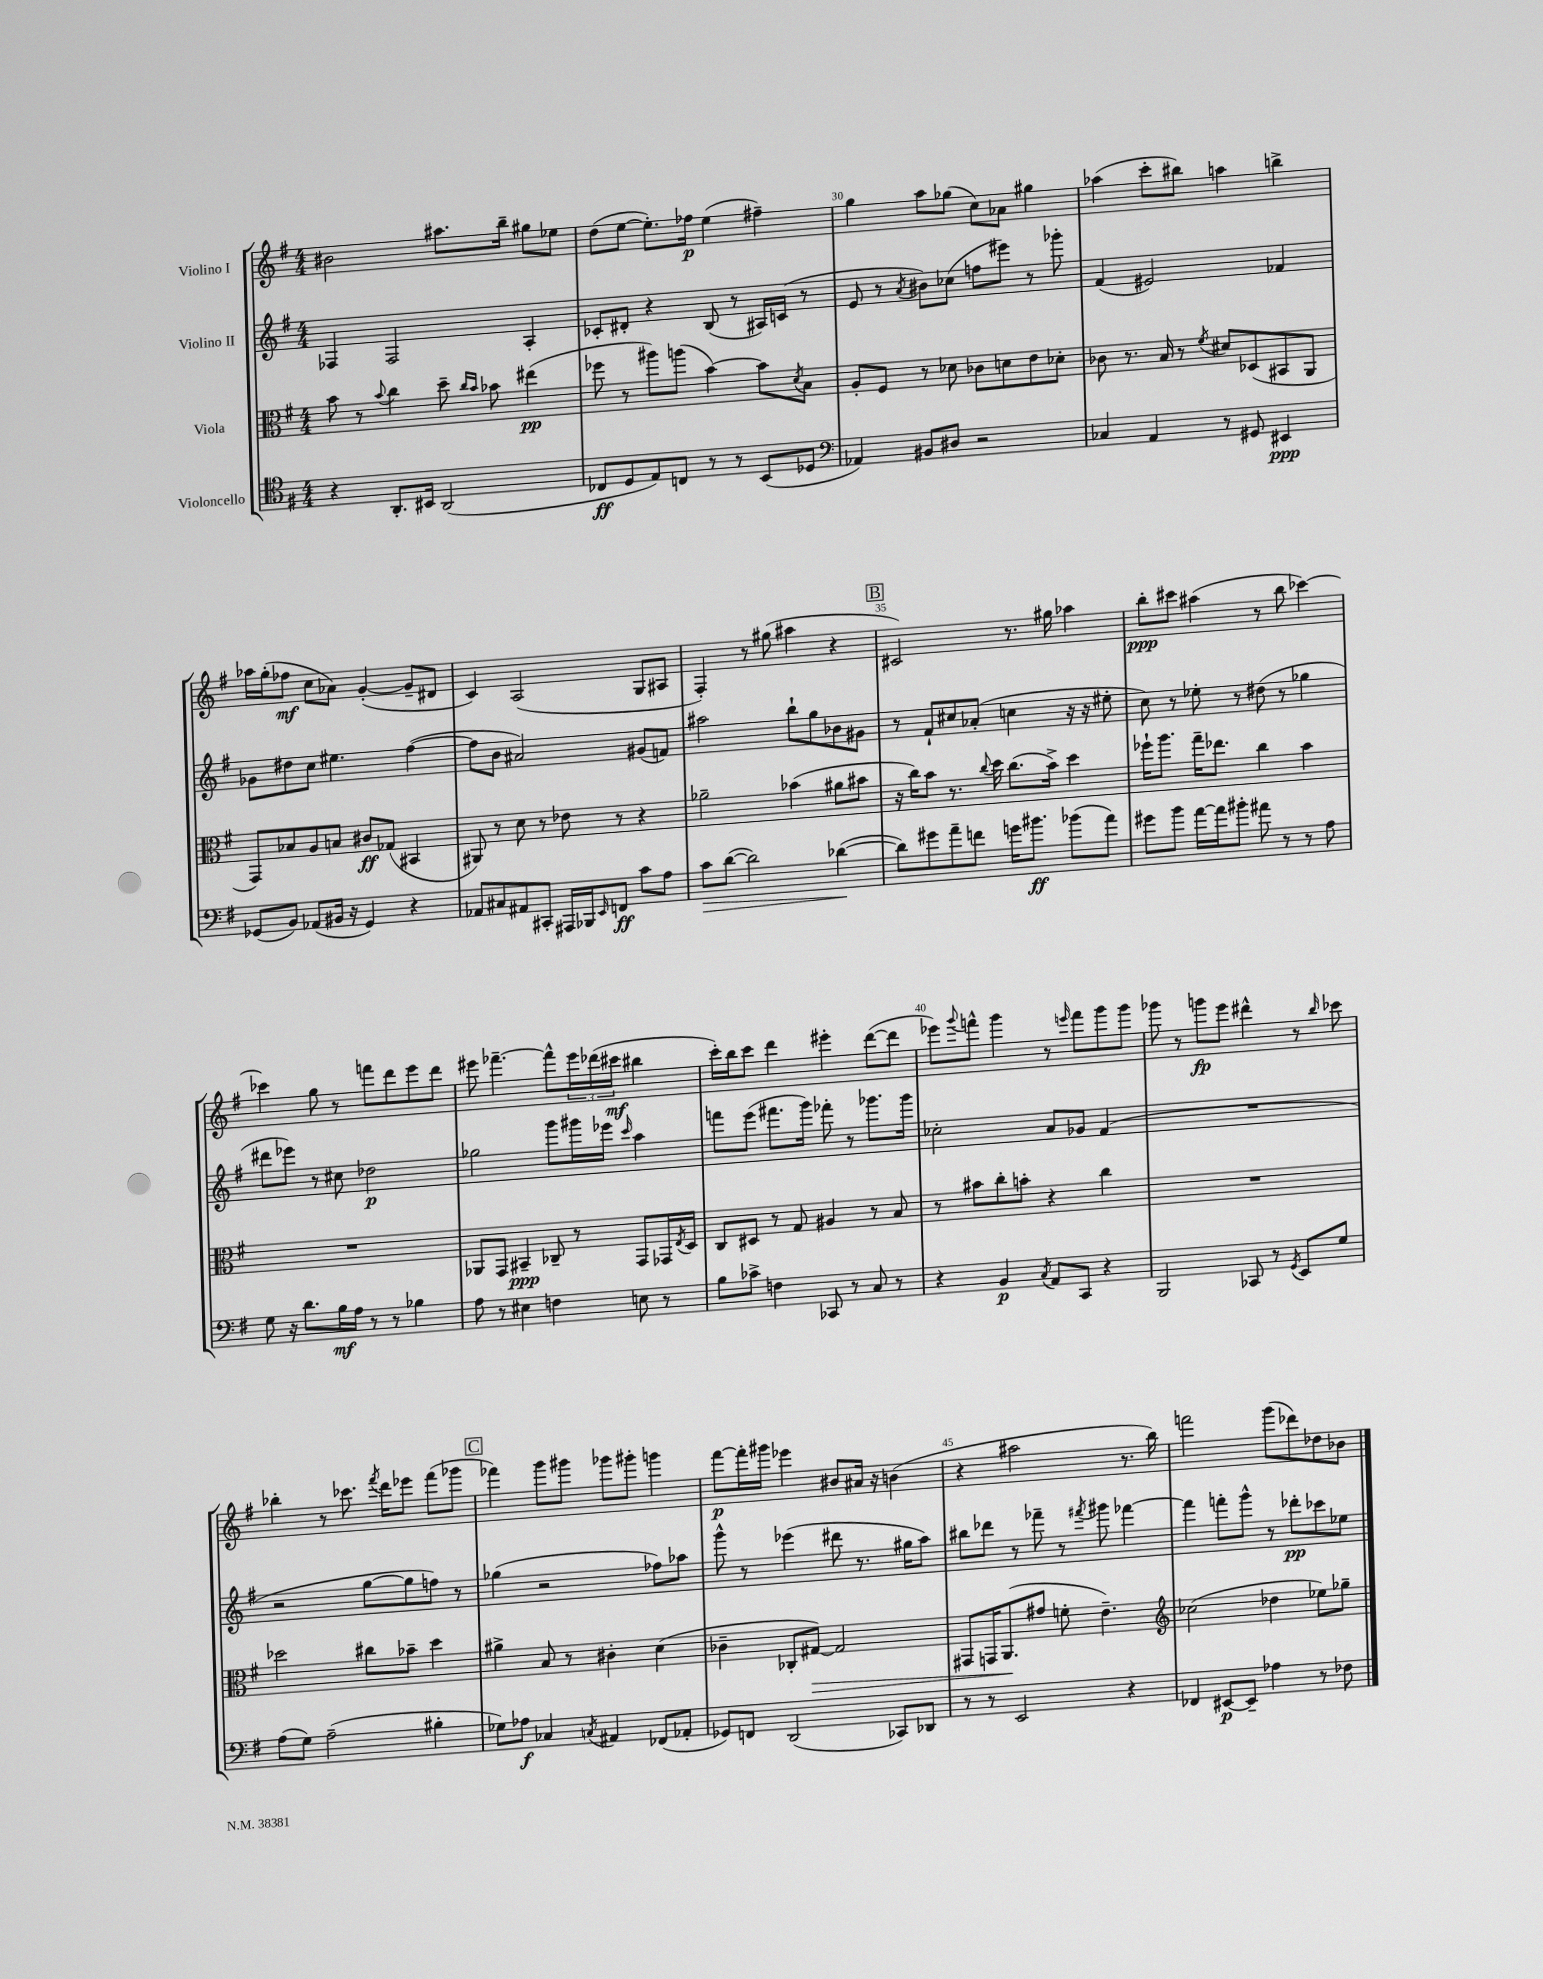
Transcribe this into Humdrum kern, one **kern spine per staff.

**kern	**dynam	**kern	**dynam	**kern	**dynam	**kern	**dynam
*part4	*part4	*part3	*part3	*part2	*part2	*part1	*part1
*staff4	*staff4	*staff3	*staff3	*staff2	*staff2	*staff1	*staff1
*I"Violoncello	*	*I"Viola	*	*I"Violino II	*	*I"Violino I	*
*clefC4	*	*clefC3	*	*clefG2	*	*clefG2	*
*k[f#]	*	*k[f#]	*	*k[f#]	*	*k[f#]	*
*M4/4	*	*M4/4	*	*M4/4	*	*M4/4	*
=28	=28	=28	=28	=28	=28	=28	=28
4r	.	8b\	.	4F-X/	.	2b#X\	.
.	.	8r	.	.	.	.	.
.	.	8qqb/	.	.	.	.	.
8.AA'/L	.	4cc\	.	2F-/	.	.	.
16BB#X/Jk	.	.	.	.	.	.	.
(2AA/	.	8dd~\	.	.	.	8.aa#X\L	.
.	.	16qqcc/LL	.	.	.	.	.
.	.	16qqb/JJ	.	.	.	.	.
.	.	8b-X\	.	.	.	.	.
.	.	.	.	.	.	16bb~\Jk	.
.	.	(4ee#X\	pp	4A'/	.	8gg#X\L	.
.	.	.	.	.	.	8ee-X\J	.
=29	=29	=29	=29	=29	=29	=29	=29
8C-X/L	ff	8ff-X\	.	8c-X'/L	.	(8dd\L	.
8D/	.	8r	.	8d#X'/J	.	[8ee\J	.
8E/)	.	8aa#X\L)	.	4r	.	8.ee'\L])	.
8Cn/J	.	(8aan\J	.	.	.	.	.
.	.	.	.	.	.	16ff-X\Jk	p
8r	.	[4b\)	.	(8B/	.	(4ee\	.
8r	.	.	.	8r	.	.	.
(8BB/L	.	8b\L]	.	16A#X/LL)	.	4ff#X~\)	.
.	.	.	.	(16cn/JJ	.	.	.
.	.	8qd/	.	.	.	.	.
8D-X/J	.	8B\J	.	8r	.	.	.
=30	=30	=30	=30	=30	=30	=30	=30
*clefF4	*	*	*	*	*	*	*
4AA-X/)	.	8A'/L	.	8e/	.	4gg\	.
.	.	8F#/J	.	8r	.	.	.
.	.	.	.	8qa/	.	.	.
8BB#X/L	.	8r	.	8b#X\L)	.	8aa\L	.
8D#X/J	.	8d-X\	.	(8cc-X\J	.	(8gg-X\J	.
2r	.	8c-X\L	.	8ffn\L	.	8cc\L)	.
.	.	8dn\	.	8eee#X\J)	.	8a-X\J	.
.	.	8e\	.	8r	.	4gg#X\	.
.	.	8d-X'\J	.	8ggg-X'\	.	.	.
=31	=31	=31	=31	=31	=31	=31	=31
4C-X/	.	8c-X\	.	(4f#/	.	(4aa-X\	.
.	.	8.r	.	.	.	.	.
4AA/	.	.	.	2e#X/)	.	8ccc'\L	.
.	.	16B/	.	.	.	.	.
.	.	8r	.	.	.	8bb#X\J)	.
.	.	8qf#/	.	.	.	.	.
8r	.	8d#X/L	.	.	.	4aan\	.
8GG#X/	.	(8D-X/	.	.	.	.	.
4EE#X/	ppp	8BB#X/	.	4f-X/	.	4bbn^\	.
.	.	8AA/J	.	.	.	.	.
!!LO:LB:g=z
=32	=32	=32	=32	=32	=32	=32	=32
(8GG-X/L	.	8GG/L)	.	8g-X\L	.	16aa-X\LL	.
.	.	.	.	.	.	(16gg'\J	.
8BB/J)	.	8B-X/	.	8dd#X\	.	8ff-X\J	mf
(8AA-X/L	.	8A/	.	8cc\J	.	8cc\L	.
16BB#X/Jk	.	8Bn/J	.	4.ee#X\	.	8a-X\J)	.
16r	.	.	.	.	.	.	.
4GG-/)	.	8c#X/L	ff	.	.	([4g'/	.
.	.	(8G-X/J	.	.	.	.	.
4r	.	4BB#X/	.	([4ff#\	.	8g~/L]	.
.	.	.	.	.	.	8d#X/J	.
=33	=33	=33	=33	=33	=33	=33	=33
8AA-X/L	.	8AA#X/)	.	8ff#\L]	.	4c/)	.
8C#X/	.	8r	.	8b\J	.	.	.
8AA#X/	.	8d\	.	2a#X/)	.	(2A/	.
8CC#X'/J	.	8r	.	.	.	.	.
16AAA#X/LL	.	8e-X\	.	.	.	.	.
16BBB-X/J	.	.	.	.	.	.	.
16qqEE/	.	.	.	.	.	.	.
8FFn/J	ff	8r	.	.	.	.	.
8c\L	.	4r	.	(8g#X/L	.	8G/L	.
8A\J	.	.	.	8fn/J)	.	8A#X/J	.
=34	=34	=34	=34	=34	=34	=34	=34
!	!LO:HP:b	!	!	!	!	!	!
8c\L	>	2a-X~\	.	2aa#X\	.	4F#'/)	.
([8d\J	.	.	.	.	.	.	.
2d\])	.	.	.	.	.	8r	.
.	.	.	.	.	.	(8gg#X\	.
.	.	(4b-X\	.	8bb`\L	.	4aa#X\	.
.	.	.	.	8gg\	.	.	.
([4d-X\	.	8a#X\L	.	8b-X\	.	4r	.
.	.	8b#X\J	.	8g#X\J	.	.	.
.	]	.	.	.	.	.	.
!!LO:REH:place=s1:t=B
=35	=35	=35	=35	=35	=35	=35	=35
8d-\L])	.	16r	.	8r	.	2c#X/)	.
.	.	16cc\KL)	.	.	.	.	.
8g#X\	.	8b\J	.	8f#`/L	.	.	.
8a~\	.	8.r	.	8cc#X/	.	.	.
8fn\J	.	.	.	(8a-X'/J	.	.	.
.	.	8qqcc/	.	.	.	.	.
.	.	16dd\	.	.	.	.	.
16gn\KL	.	(8.cc\L	.	4ccn\	.	8.r	.
8.b#X\J	ff	.	.	.	.	.	.
.	.	16b^\Jk)	.	.	.	16gg#X\	.
(8b-X\L	.	4dd\	.	16r	.	4aa-X\	.
.	.	.	.	16r	.	.	.
8a\J)	.	.	.	8ee#X'\	.	.	.
=36	=36	=36	=36	=36	=36	=36	=36
8g#X\L	.	16ff-X`\KL	.	8cc\)	.	8bb'\L	ppp
.	.	8.aa\J	.	.	.	.	.
8b\J	.	.	.	8r	.	8ccc#X\J	.
[16a\LL	.	16gg~\KL	.	8ee-X'\	.	(4aa#X\	.
16a\J]	.	8.ee-X\J	.	.	.	.	.
8b#X'\J	.	.	.	8r	.	.	.
8a#X\	.	4cc\	.	(8dd#X\	.	8r	.
8r	.	.	.	8r	.	8bb\	.
8r	.	4b\	.	4gg-X\	.	[4ccc-X\)	.
8A\	.	.	.	.	.	.	.
!!LO:LB:g=z
=37	=37	=37	=37	=37	=37	=37	=37
8G\	.	1r	.	8ddd#X\L	.	4ccc-X\]	.
16r	.	.	.	8eee-X\J)	.	.	.
8.d\L	.	.	.	.	.	.	.
.	.	.	.	8r	.	8gg\	.
16B\L	mf	.	.	8cc#X\	.	8r	.
16A\JJ	.	.	.	.	.	.	.
8r	.	.	.	2dd-X\	p	8fffn\L	.
8r	.	.	.	.	.	8ddd\	.
4B-X\	.	.	.	.	.	8eee\	.
.	.	.	.	.	.	8ddd\J	.
=38	=38	=38	=38	=38	=38	=38	=38
8A\	.	8AA-X/L	.	2gg-X\	.	8eee#X\	.
8r	.	8GG/J	.	.	.	[4.fff-X~\	.
4E#X\	.	4BB#X~/	ppp	.	.	.	.
4Fn\	.	8C-X~/	.	8ggg\L	.	8fff-^^\L]	.
.	.	8r	.	16ggg#X\L	.	24eee#\L	.
.	.	.	.	.	.	(24ddd-X\	.
.	.	.	.	16eee-X\JJ	.	.	.
.	.	.	.	.	.	24ccc#X\JJ	mf
.	.	.	.	16qqccc/	.	.	.
8En\	.	8GG/L	.	4aa\	.	4bb#X\	.
8r	.	16GG-X/L	.	.	.	.	.
.	.	8qE/	.	.	.	.	.
.	.	16D/JJ	.	.	.	.	.
=39	=39	=39	=39	=39	=39	=39	=39
8B\L	.	8C/L	.	8fffn\L	.	16ccc'\LL)	.
.	.	.	.	.	.	16bb\J	.
8c-X^\J	.	8D#X/J	.	(8eee\J	.	8ccc\J	.
4Fn\	.	8r	.	8.fff#X\L	.	4ddd\	.
.	.	8G/	.	.	.	.	.
.	.	.	.	16ggg\Jk)	.	.	.
8CC-X/	.	4A#X/	.	8fff-X'\	.	4eee#X'\	.
8r	.	.	.	8r	.	.	.
8C/	.	8r	.	8.ggg-X\L	.	([8ddd\L	.
8r	.	8B/	.	.	.	8ddd\J]	.
.	.	.	.	16ggg-\Jk	.	.	.
=40	=40	=40	=40	=40	=40	=40	=40
4r	.	8r	.	2cc-X'\	.	8eee-X\L)	.
.	.	.	.	.	.	8qqggg/	.
.	.	8b#X\L	.	.	.	8fffn^^\J	.
4BB/	p	8cc'\	.	.	.	4ggg\	.
.	.	8bn'\J	.	.	.	.	.
8qC/	.	.	.	.	.	.	.
8AA/L	.	4r	.	8a/L	.	8r	.
.	.	.	.	.	.	16qqeeen/	.
8CC/J	.	.	.	8g-X/J	.	8fff\L	.
4r	.	4cc\	.	(4f#/	.	8ggg\	.
.	.	.	.	.	.	8ggg\J	.
=41	=41	=41	=41	=41	=41	=41	=41
2BBB/	.	1r	.	1r	.	8ggg-X\	.
.	.	.	.	.	.	8r	.
.	.	.	.	.	.	8gggn\L	fp
.	.	.	.	.	.	8eee\J	.
8CC-X/	.	.	.	.	.	4ddd#X^^\	.
8r	.	.	.	.	.	.	.
8qGG/	.	.	.	.	.	.	.
8EE/L	.	.	.	.	.	8r	.
.	.	.	.	.	.	16qqbb/	.
8G/J	.	.	.	.	.	8ccc-X\	.
!!LO:LB:g=z
=42	=42	=42	=42	=42	=42	=42	=42
(8A\L	.	2dd-X\	.	2r	.	4bb-X'\	.
8G\J)	.	.	.	.	.	.	.
(2A~\	.	.	.	.	.	8r	.
.	.	.	.	.	.	8.ccc-X\	.
.	.	8cc#X\L	.	[8gg\L	.	.	.
.	.	.	.	.	.	8qfff#/	.
.	.	.	.	.	.	16ddd\KL	.
.	.	8b-X~\J	.	8gg\]	.	8eee-X\J	.
4B#X'\	.	4dd-\	.	8ffn\J)	.	(8fff#\L	.
.	.	.	.	8r	.	8ggg-X\J	.
!!LO:REH:place=s1:t=C
=43	=43	=43	=43	=43	=43	=43	=43
8G-X\L)	.	4a#X^\	.	(4gg-X\	.	4fff-X\)	.
8A-X\J	f	.	.	.	.	.	.
4C-X/	.	8B/	.	2r	.	8ggg\L	.
.	.	8r	.	.	.	8ggg#X\J	.
8qCn/	.	.	.	.	.	.	.
4AA#X/	.	4c#X'\	.	.	.	8ggg-X\L	.
.	.	.	.	.	.	8ggg#X'\J	.
(8FF-X/L	.	(4d\	.	8ff-X\L)	.	4gggn\	.
8AA-X'/J	.	.	.	8aa-X\J	.	.	.
=44	=44	=44	=44	=44	=44	=44	=44
8GG-X/L)	.	4c-X~\	.	8ggg^^\	.	[8fff#\L	p
8FFn/J	.	.	.	8r	.	16fff#'\L]	.
.	.	.	.	.	.	16ggg#X\JJ	.
(2DD/	.	8C-X'/L	.	(4eee-X\	.	4eee-X\	.
!	!	!	!LO:HP:b	!	!	!	!
.	.	[8G#X/J)	>	.	.	.	.
.	.	2G#/]	.	8ddd#X\	.	8b#X/L	.
.	.	.	.	8.r	.	16a#X/Jk	.
.	.	.	.	.	.	16r	.
8CC-X/L)	.	.	.	.	.	(4bn\	.
.	.	.	.	16gg#X\KL	.	.	.
8DD-X/J	.	.	.	8aa\J)	.	.	.
=45	=45	=45	=45	=45	=45	=45	=45
8r	.	8GG#X/L	.	8bb#X\L	.	4r	.
8r	.	16GGn/K	.	8ddd-X\J	.	.	.
.	.	(8.AA/	.	.	.	.	.
2EE/	.	.	.	8r	.	2aa#X\	.
.	.	8g#X/J	]	8fff-X~\	.	.	.
.	.	8fn'\	.	8r	.	.	.
.	.	.	.	8qfff#X/	.	.	.
.	.	4.e~\)	.	8ggg#X\	.	.	.
4r	.	.	.	[4fff-X\	.	8.r	.
.	.	.	.	.	.	16bb\)	.
=46	=46	=46	=46	=46	=46	=46	=46
*	*	*clefG2	*	*	*	*	*
4FF-X/	.	(2cc-X\	.	4fff-\]	.	2fffn\	.
[8EE#X/L	p	.	.	8fffn'\L	.	.	.
8EE#~/J]	.	.	.	8ggg^^\J	.	.	.
4A-X\	.	4dd-X\	.	8r	.	(8ggg\L	.
.	.	.	.	8ddd-X'\L	pp	8ddd-X\)	.
8r	.	8ee-X\L)	.	8ccc-X\	.	8dd-X\	.
8F-X\	.	8gg-X~\J	.	8ee-X\J	.	8b-X\J	.
==	==	==	==	==	==	==	==
*-	*-	*-	*-	*-	*-	*-	*-
